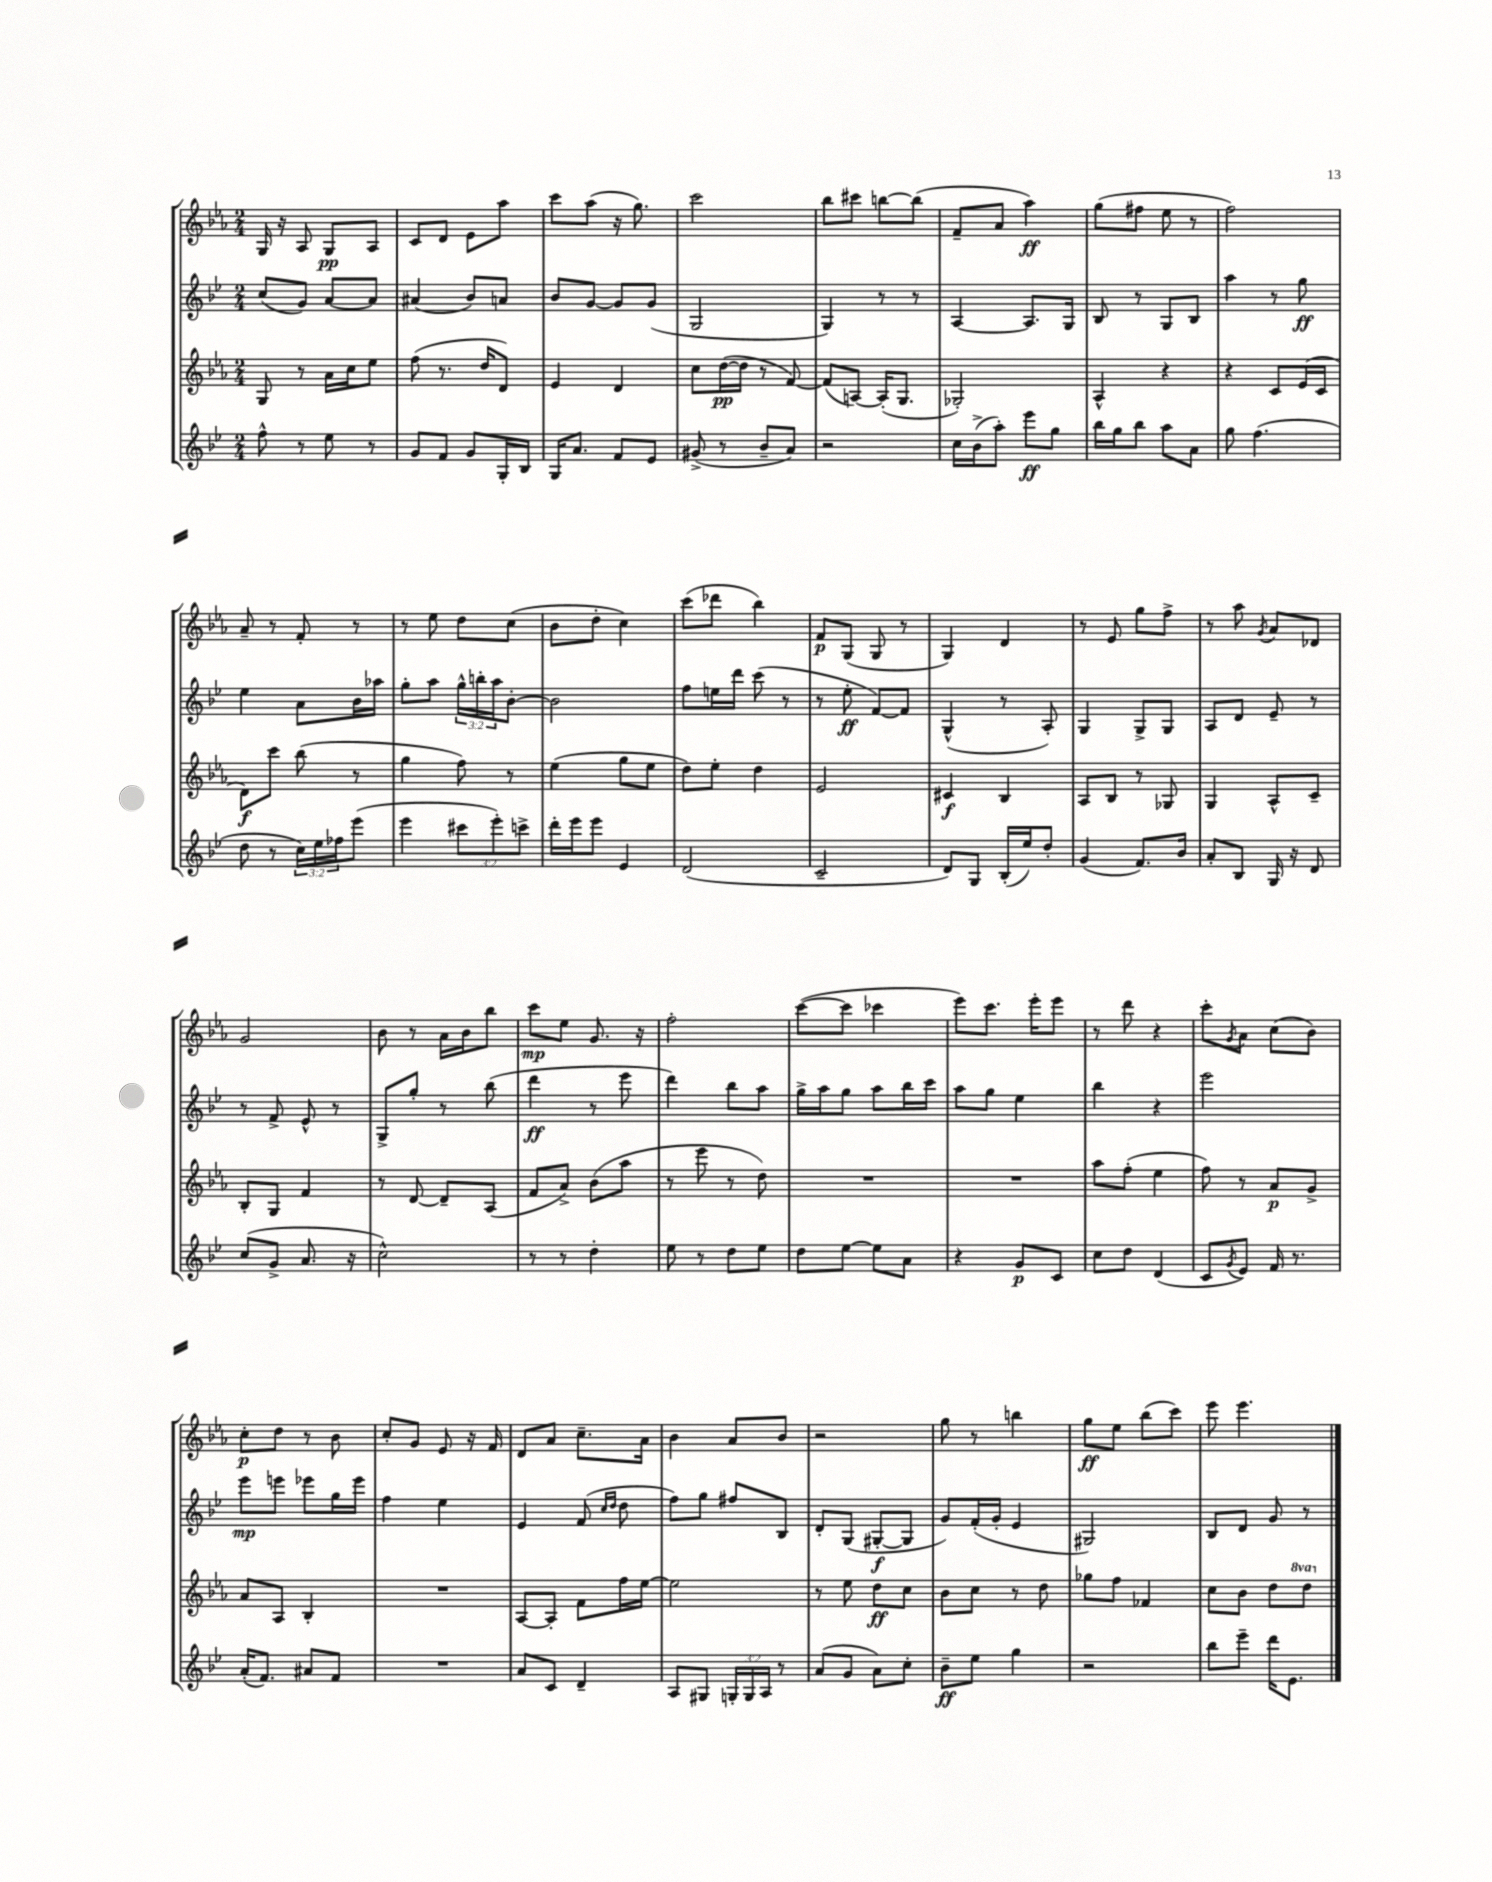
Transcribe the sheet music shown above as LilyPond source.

<<
\new StaffGroup <<
\new Staff = "s0" {
    \clef treble \key ees \major \numericTimeSignature \time 2/4
    g16 r16 aes8 g8\pp aes8 |
    c'8 d'8 ees'8 aes''8 |
    c'''8 aes''8( r16 g''8.) |
    c'''2 |
    bes''8 cis'''8 b''8~ b''8( |
    f'8-- aes'8 aes''4\ff) |
    g''8( fis''8 ees''8 r8 |
    f''2) |
    aes'8-- r8 f'8-. r8 |
    r8 ees''8 d''8 c''8( |
    bes'8 d''8-. c''4) |
    c'''8( des'''8 bes''4) |
    f'8\p g8( g8 r8 |
    g4) d'4 |
    r8 ees'8 g''8 f''8-> |
    r8 aes''8 \acciaccatura { g'8 } aes'8 des'8 |
    g'2 |
    bes'8 r8 aes'16 bes'16 bes''8 |
    c'''8\mp ees''8 g'8. r16 |
    f''2-. |
    c'''8~( c'''8 ces'''4 |
    ees'''8) c'''8. ees'''16-. ees'''8 |
    r8 d'''8 r4 |
    c'''8-. \acciaccatura { g'8 } aes'8 c''8( bes'8) |
    c''8-.\p d''8 r8 bes'8 |
    c''8-. g'8 ees'8 r16 f'16 |
    d'8 aes'8 c''8.-- aes'16 |
    bes'4 aes'8 bes'8 |
    r2 |
    g''8 r8 b''4 |
    g''8\ff ees''8 bes''8( c'''8) |
    ees'''8 ees'''4. \bar "|." |
}
\new Staff = "s1" {
    \clef treble \key bes \major \numericTimeSignature \time 2/4 \override Staff.TupletNumber.text = #tuplet-number::calc-fraction-text
    c''8( g'8) a'8~ a'8 |
    ais'4( bes'8) a'8 |
    bes'8 g'8~ g'8 g'8( |
    g2 |
    g4) r8 r8 |
    a4~ a8. g16 |
    bes8 r8 g8 bes8 |
    a''4 r8 g''8\ff |
    ees''4 a'8 bes'16 aes''16 |
    g''8-. a''8 \tuplet 3/2 { g''16-^ b''16-. a''16 } bes'8~-. |
    bes'2 |
    f''8 e''16 d'''16 c'''8( r8 |
    r8 ees''8-.\ff f'8~) f'8 |
    g4-^( r8 a8-.) |
    g4 g8-> g8 |
    a8 d'8 ees'8-- r8 |
    r8 f'8-> ees'8-^ r8 |
    g8-> g''8-. r8 bes''8( |
    d'''4\ff r8 ees'''8 |
    d'''4) bes''8 a''8 |
    g''16-> a''16 g''8 a''8 bes''16 c'''16 |
    a''8 g''8 ees''4 |
    bes''4 r4 |
    ees'''2 |
    ees'''8\mp e'''8 ees'''8 g''16 ees'''16 |
    f''4 ees''4 |
    ees'4 f'8( \grace { c''16 d''16 } d''8 |
    f''8) g''8 fis''8 bes8 |
    d'8-. g8( gis8~-.\f gis8 |
    g'8) f'16-.( g'16-. ees'4 |
    gis2) |
    bes8 d'8 g'8 r8 \bar "|." |
}
\new Staff = "s2" {
    \clef treble \key ees \major \numericTimeSignature \time 2/4 \set Staff.ottavationMarkups = #ottavation-simple-ordinals
    g8 r8 aes'16 c''16 ees''8 |
    f''8( r8. d''16 d'8) |
    ees'4 d'4 |
    c''8 d''16~\pp( d''16 r8 f'8~) |
    f'8( a8~) a16-.( g8. |
    ges2-.) |
    aes4-^ r4 |
    r4 c'8 ees'16( c'16 |
    d'8\f) c'''8 bes''8( r8 |
    g''4 f''8) r8 |
    ees''4( g''8 ees''8 |
    d''8) ees''8-. d''4 |
    ees'2 |
    cis'4\f bes4 |
    aes8 bes8 r8 ges8 |
    g4 aes8-^ c'8-- |
    bes8-. g8 f'4 |
    r8 d'8~ d'8-- aes8( |
    f'8 aes'8->) bes'8( aes''8 |
    r8 ees'''8 r8 d''8) |
    R2 |
    R2 |
    aes''8 f''8-.( ees''4 |
    f''8) r8 aes'8\p g'8-> |
    aes'8 aes8 bes4-. |
    R2 |
    aes8~ aes8-. f'8 f''16 ees''16~ |
    ees''2 |
    r8 ees''8 d''8\ff c''8 |
    bes'8 c''8 r8 d''8 |
    ges''8 f''8 fes'4 |
    c''8 bes'8 d''8 \ottava #1 d'''8 \ottava #0 \bar "|." |
}
\new Staff = "s3" {
    \clef treble \key bes \major \numericTimeSignature \time 2/4 \override Staff.TupletNumber.text = #tuplet-number::calc-fraction-text
    f''8-^ r8 ees''8 r8 |
    g'8 f'8 g'8 g16-. bes16 |
    g16 a'8. f'8 ees'8 |
    gis'8->( r8 bes'8-- a'8) |
    r2 |
    c''16 bes'16->( a''8-.) ees'''8\ff g''8 |
    bes''16 g''16 bes''8 a''8 a'8 |
    g''8 f''4.( |
    d''8 r8 \tuplet 3/2 { c''16) ees''16 fes''16 } ees'''8( |
    ees'''4 \tuplet 3/2 { cis'''8 ees'''8-.) c'''8-> } |
    d'''16-. ees'''16 ees'''8 ees'4 |
    d'2( |
    c'2-- |
    d'8) g8 bes16-.( ees''16) d''8-. |
    g'4( f'8.) bes'16 |
    a'8-. bes8 g16 r16 d'8 |
    c''8( g'8-> a'8. r16 |
    c''2-^) |
    r8 r8 d''4-. |
    ees''8 r8 d''8 ees''8 |
    d''8 ees''8~ ees''8 a'8 |
    r4 g'8\p c'8 |
    c''8 d''8 d'4( |
    c'8 \acciaccatura { g'8 } ees'8) f'16 r8. |
    a'16-.( f'8.) ais'8 f'8 |
    R2 |
    a'8 c'8 d'4-- |
    a8 gis8 \tuplet 3/2 { g16-. g16 a16 } r8 |
    a'8( g'8 a'8) c''8-. |
    bes'8--\ff ees''8 g''4 |
    r2 |
    bes''8 ees'''8-- d'''16 ees'8. \bar "|." |
}
>>
>>
\layout { \context { \Score \remove "Bar_number_engraver" } }
